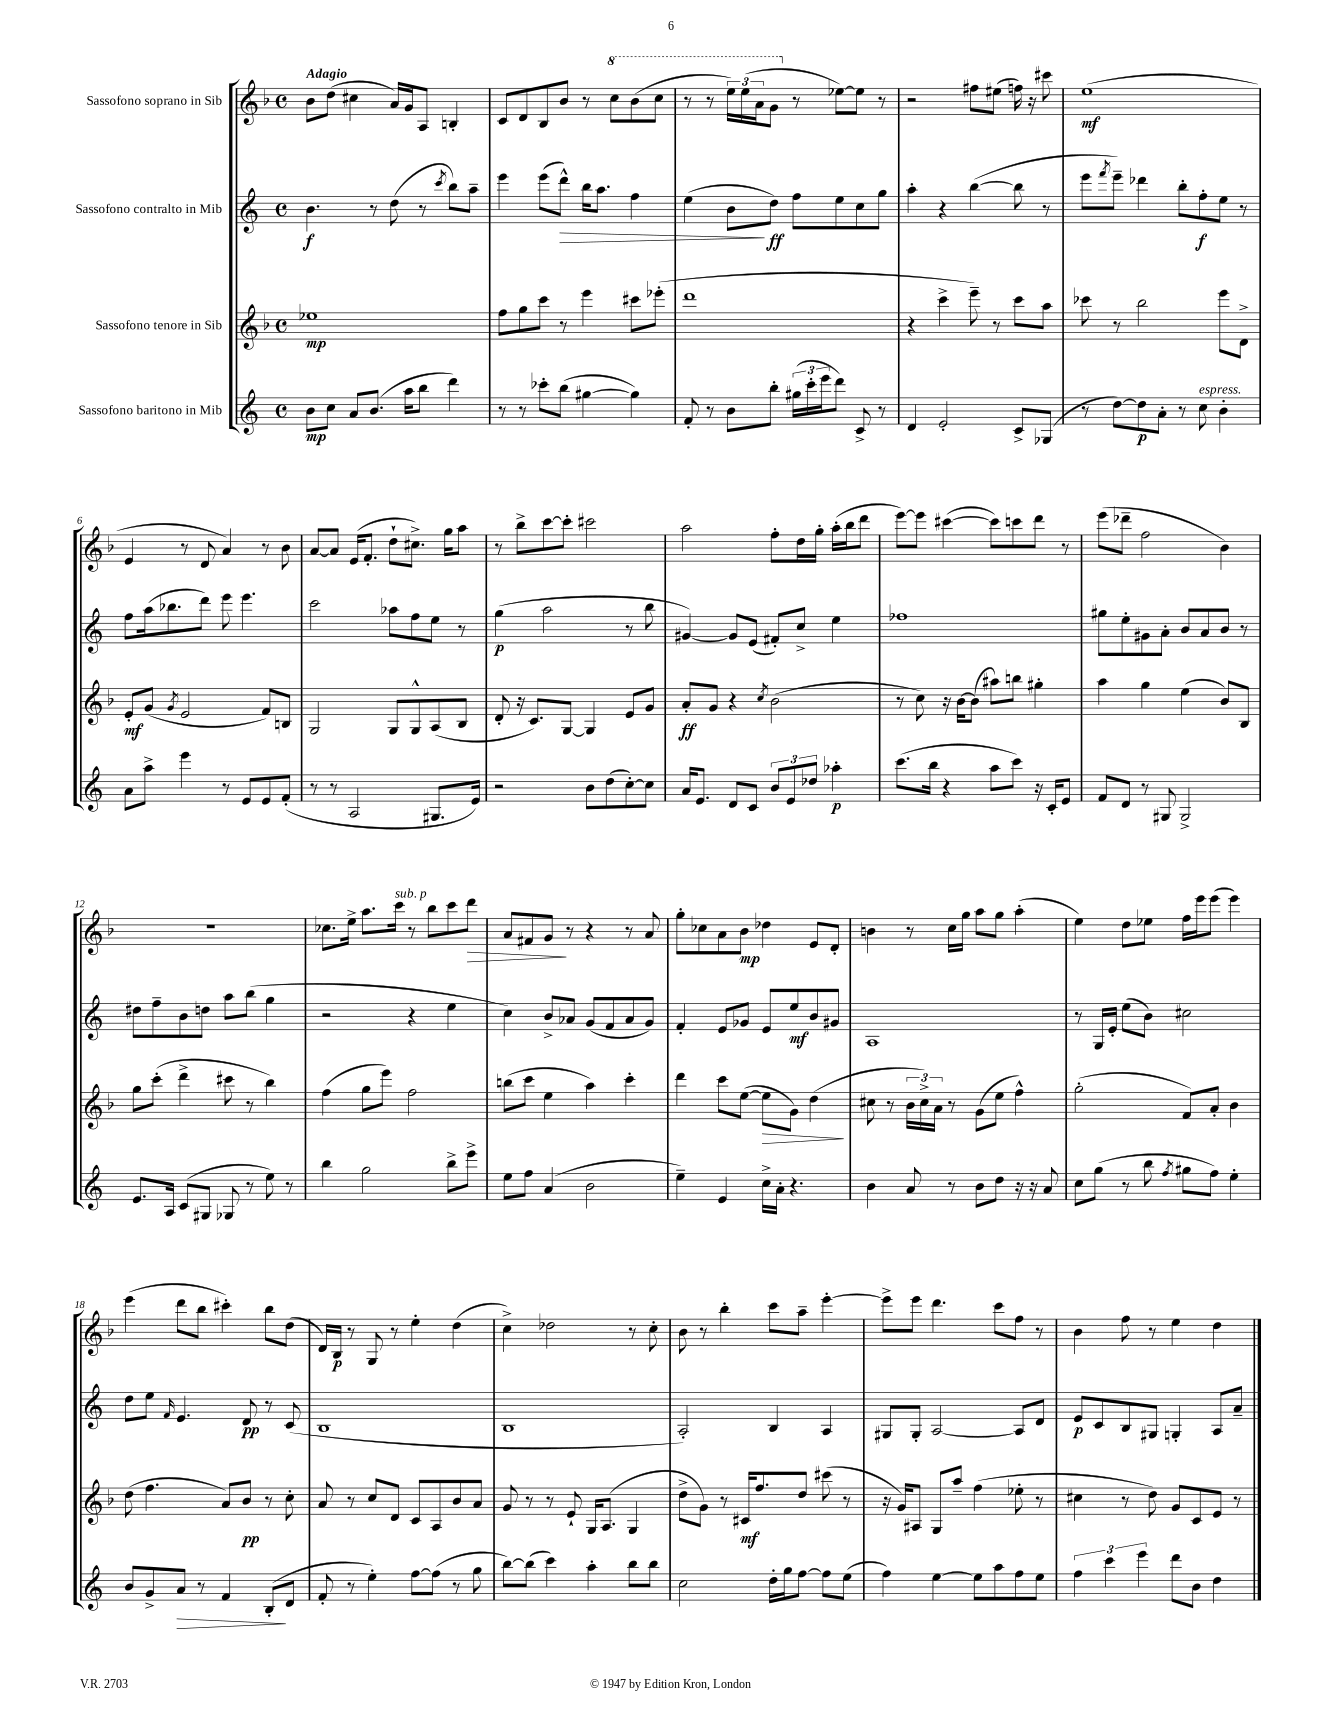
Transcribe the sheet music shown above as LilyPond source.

<<
\new StaffGroup <<
\new Staff = "s0" \with { instrumentName = "Sassofono soprano in Sib" } {
    \clef treble \key f \major \defaultTimeSignature \time 4/4 \tempo "Adagio"
    bes'8 d''8( cis''4 a'16) g'16 a8 b4-. |
    c'8 d'8 bes8 bes'8 r8 \ottava #1 c'''8 bes''8( c'''8 |
    r8 r8 \tuplet 3/2 { e'''16) e'''16( a''16 } g''8 \ottava #0 r8 ees''8~) ees''8 r8 |
    r2 fis''8 eis''8( f''16) r16 cis'''8 |
    e''1\mf( |
    e'4 r8 d'8 a'4) r8 bes'8 |
    a'8~ a'8 e'16( f'8.-. d''8-! cis''8.->) g''16 a''8 |
    r8 bes''8-> c'''8~ c'''8-. cis'''2 |
    a''2 f''8-. d''16 g''16-. a''16-.( bes''16 d'''8 |
    e'''8~) e'''8 cis'''4~( cis'''8) c'''8 d'''8 r8 |
    e'''8( des'''8-- f''2 bes'4) |
    R1 |
    ces''8. e''16-> a''8. c'''16^\markup { \italic "sub. p" } r8 bes''8 c'''8 d'''8\> |
    a'8 fis'8 g'8\! r8 r4 r8 a'8 |
    g''8-. ces''8 a'8 bes'8\mp des''4 e'8 d'8-. |
    b'4 r8 c''16 g''16 a''8 g''8 a''4-.( |
    e''4) d''8 ees''8 f''16 e'''16 e'''8( e'''4) |
    e'''4( d'''8 bes''8 cis'''4-.) bes''8 d''8( |
    d'16) bes16\p r8 g8 r8 e''4-. d''4( |
    c''4->) des''2 r8 c''8-. |
    bes'8 r8 bes''4-. c'''8 a''8-- e'''4~-. |
    e'''8-> e'''8 d'''4. c'''8 f''8 r8 |
    bes'4 f''8 r8 e''4 d''4 \bar "|." |
}
\new Staff = "s1" \with { instrumentName = "Sassofono contralto in Mib" } {
    \clef treble \key c \major \defaultTimeSignature \time 4/4
    b'4.\f r8 d''8( r8 \acciaccatura { c'''8 } b''8) a''8-- |
    e'''4 e'''8( d'''8-^\>) b''16 a''8. f''4 |
    e''4( b'8\! d''8\ff) f''8 e''8 c''8 g''8 |
    a''4-. r4 b''4~( b''8 r8 |
    e'''8 \acciaccatura { f'''8 } e'''8--) des'''4 b''8-. f''8-.\f e''8 r8 |
    f''8 a''16( bes''8. d'''8) e'''8 e'''4. |
    c'''2 aes''8 f''8 e''8 r8 |
    g''4\p( a''2 r8 b''8 |
    gis'4~) gis'8 e'8( fis'8-.) c''8-> e''4 |
    fes''1 |
    gis''8 e''8-. gis'8 a'8-. b'8 a'8 b'8 r8 |
    dis''8 f''8-- b'8 d''8 a''8 b''8( g''4 |
    r2 r4 e''4 |
    c''4) b'8-> aes'8 g'8( f'8 aes'8 g'8) |
    f'4-. e'8 ges'8 e'8 e''8\mf b'8 gis'8 |
    a1 |
    r8 g16 e'16-. e''8( b'8) cis''2 |
    d''8 e''8 \grace { f'16 } e'4. d'8\pp r8 c'8( |
    b1 |
    b1 |
    a2-.) b4 a4 |
    gis8 gis8-. a2~ a8 d'8 |
    e'8\p c'8 b8 gis8 g4-. a8 a'8-- \bar "|." |
}
\new Staff = "s2" \with { instrumentName = "Sassofono tenore in Sib" } {
    \clef treble \key f \major \defaultTimeSignature \time 4/4
    ees''1\mp |
    f''8 g''8 c'''8 r8 e'''4 cis'''8 ees'''8-.( |
    d'''1 |
    r4 c'''4-> e'''8--) r8 c'''8 a''8 |
    ces'''8 r8 bes''2 e'''8 d'8-> |
    e'8-.\mf g'8( \acciaccatura { g'8 } e'2 f'8) b8 |
    g2 g8 g8-^ a8( bes8 |
    d'8-. r16 c'8.) g8~ g4 e'8 g'8 |
    a'8-.\ff g'8 r4 \acciaccatura { c''8 } bes'2( |
    r8 c''8) r16 bes'16~ bes'8( ais''8) b''8 gis''4-. |
    a''4 g''4 e''4( bes'8) bes8 |
    g''8 c'''8-.( d'''4-> cis'''8 r8 bes''4) |
    f''4( g''8 e'''8) f''2 |
    b''8( c'''8 e''4 a''4) c'''4-. |
    d'''4 c'''8 e''8~( e''8\> g'8) d''4\!( |
    cis''8 r8 \tuplet 3/2 { bes'16 cis''16->) a'16 } r8 g'8( e''8 f''4-^) |
    g''2-.( f'8) a'8-. bes'4 |
    d''8( f''4. a'8) bes'8\pp r8 c''8-. |
    a'8 r8 c''8 d'8 c'8 a8 bes'8 a'8 |
    g'8 r8 r8 e'8-! g16 a8.( g4 |
    d''8-> g'8) r8 cis'16\mf f''8. d''8 cis'''8( r8 |
    r16 g'16) ais8 g8 a''8-- f''4( ees''8-. r8 |
    cis''4 r8 d''8) g'8 c'8 e'8 r8 \bar "|." |
}
\new Staff = "s3" \with { instrumentName = "Sassofono baritono in Mib" } {
    \clef treble \key c \major \defaultTimeSignature \time 4/4
    b'8\mp c''8 a'8 b'8.( a''16 b''8 d'''4) |
    r8 r8 ces'''8-. b''8( gis''4~ gis''4) |
    f'8-. r8 b'8 b''8-. \tuplet 3/2 { gis''16( c'''16-. e'''16 } d'''8) c'8-> r8 |
    d'4 e'2-. c'8-> ges8( |
    r8 d''8~) d''8\p a'8-. r8 c''8^\markup { \italic "espress." } b'4-. |
    a'8 a''8-> e'''4 r8 e'8 e'8 f'8-.( |
    r8 r8 a2 gis8. e'16) |
    r2 b'8 d''8( c''8~-.) c''8 |
    a'16 e'8. d'8 c'8 \tuplet 3/2 { b'8 e'8 des''8 } aes''4-.\p |
    c'''8.( b''16 r4 a''8 c'''8) r16 c'16-. e'8 |
    f'8 d'8 r8 gis8 gis2-> |
    e'8. a16 c'8( gis8 ges8 r8 e''8) r8 |
    b''4 g''2 b''8-> e'''8-> |
    e''8 f''8 a'4( b'2 |
    e''4--) e'4 c''16-> a'16-. r4. |
    b'4 a'8 r8 b'8 d''8 r16 r16 a'8 |
    c''8 g''8( r8 b''8 \acciaccatura { f''8 } gis''8 f''8) e''4-. |
    b'8 g'8-> a'8\> r8 f'4 b8-.\!( d'8 |
    f'8-. r8 e''4-.) f''8~ f''8( r8 g''8 |
    b''8~) b''8( c'''4) a''4-. b''8 b''8 |
    c''2 d''16-. g''16 f''8~ f''8 e''8( |
    f''4) e''4~ e''8 a''8 f''8 e''8 |
    \tuplet 3/2 { f''4 c'''4 e'''4 } d'''8 b'8 d''4 \bar "|." |
}
>>
>>
